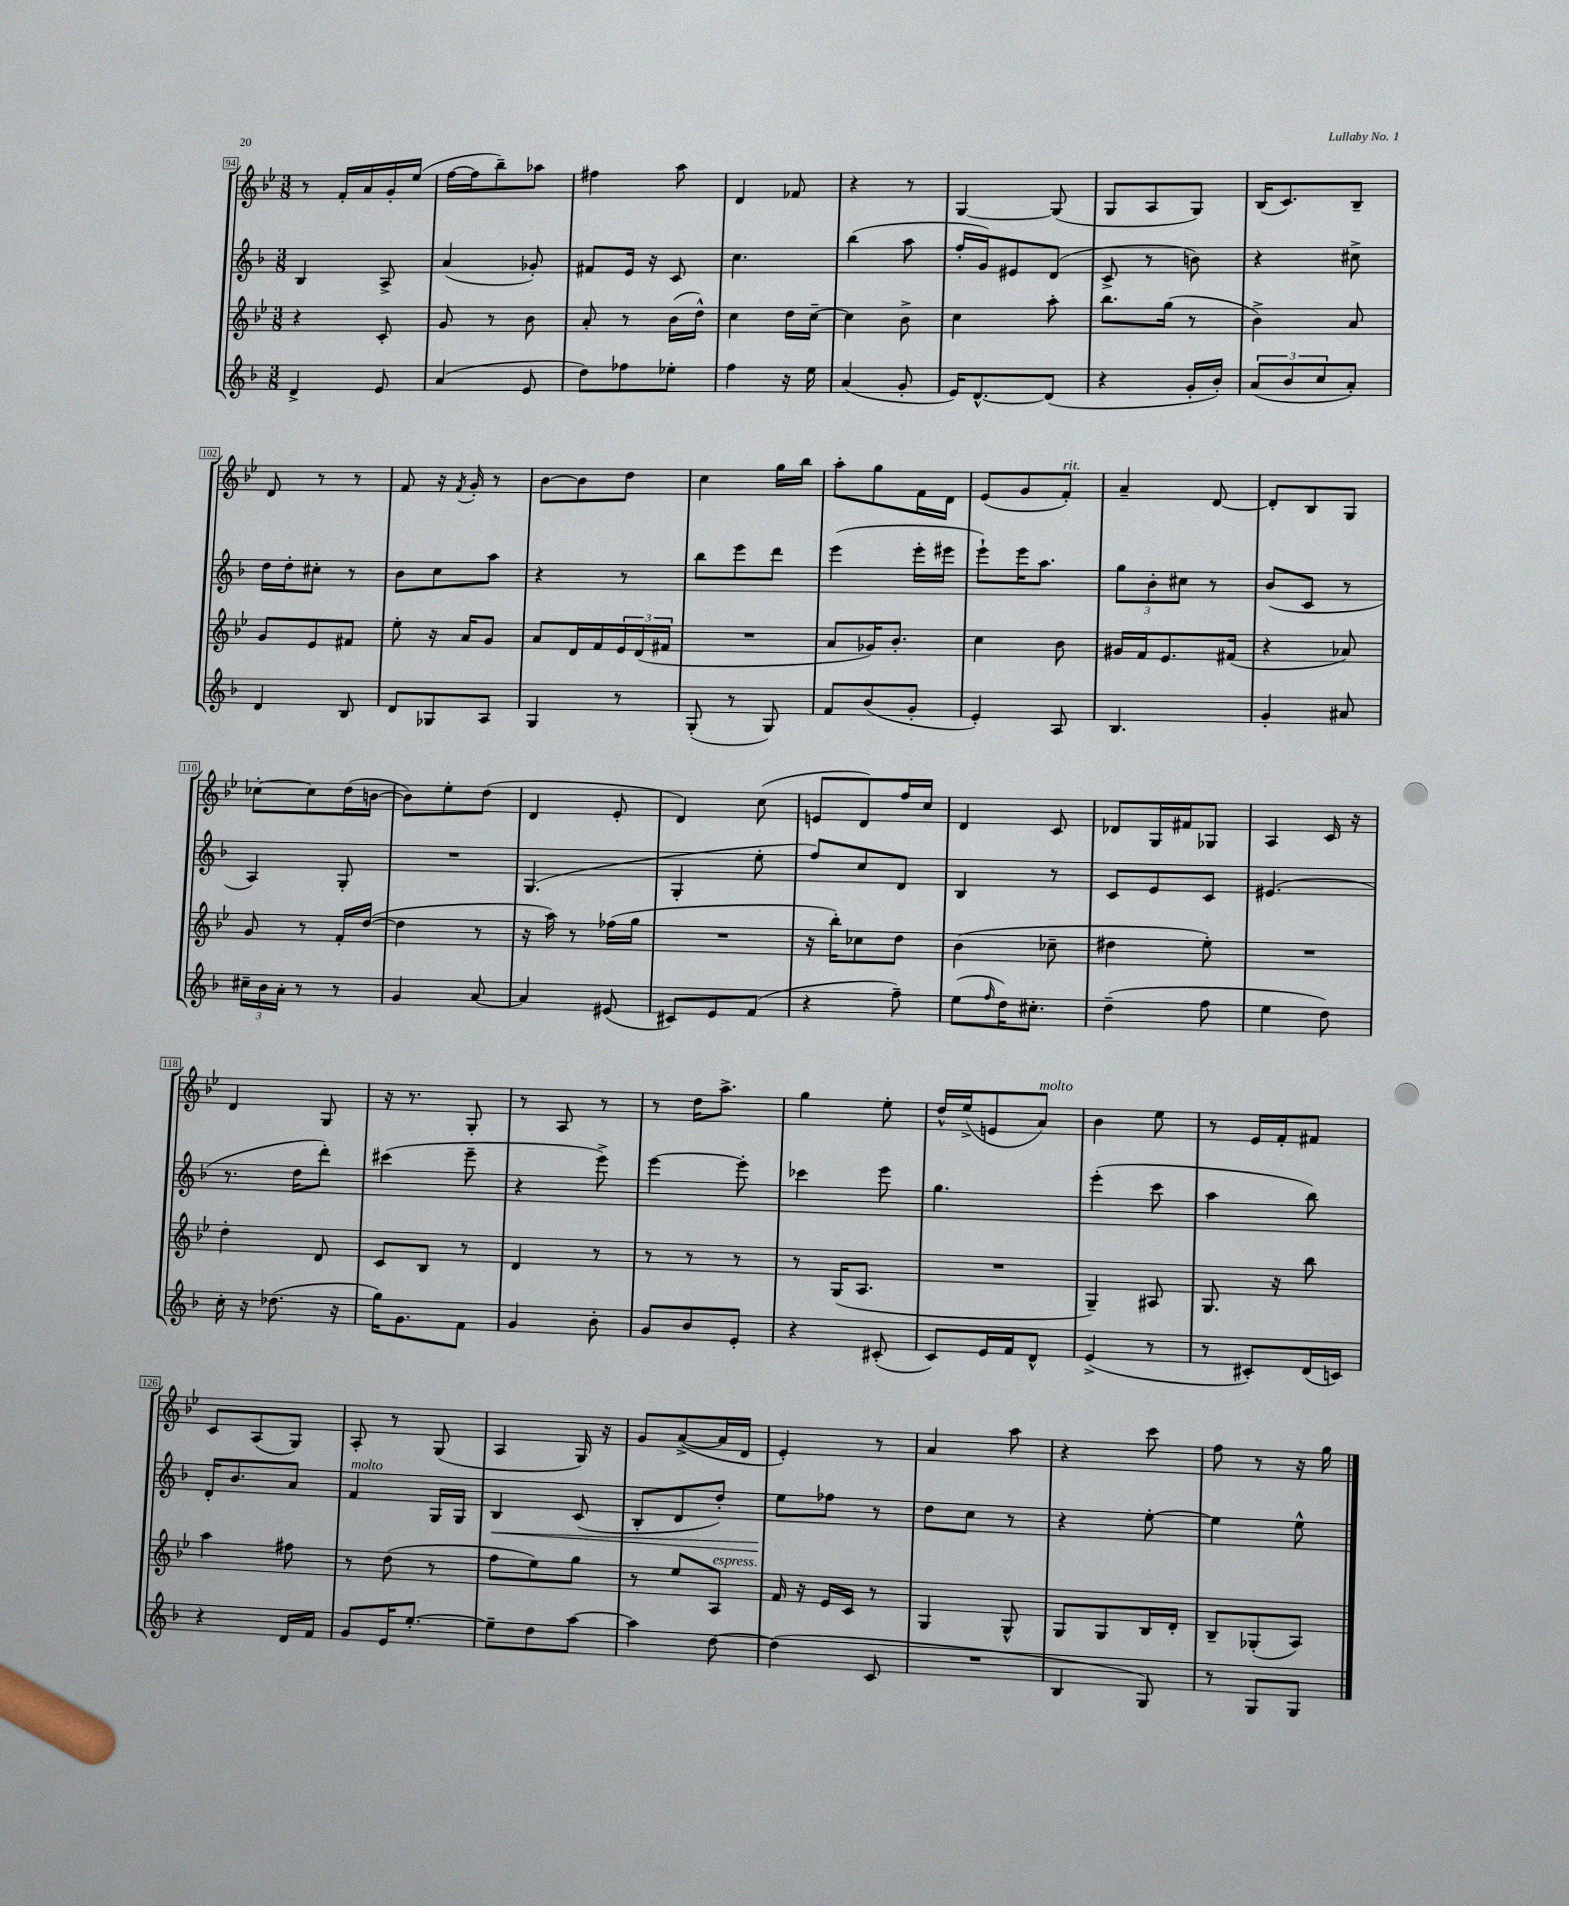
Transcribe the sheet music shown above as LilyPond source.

<<
\new StaffGroup <<
\new Staff = "s0" {
    \clef treble \key bes \major \numericTimeSignature \time 3/8
    r8 f'16-. a'16 g'16-. ees''16( |
    f''16~ f''16 bes''8--) aes''8 |
    fis''4 a''8 |
    d'4 fes'8 |
    r4 r8 |
    g4~ g8( |
    g8 a8 g8) |
    bes16( c'8.) bes8-- |
    d'8 r8 r8 |
    f'8 r16 \acciaccatura { f'8 } g'16-. r8 |
    bes'8~ bes'8 d''8 |
    c''4 g''16 bes''16 |
    a''8-. g''8 f'16 d'16 |
    ees'8( g'8 f'8-.^\markup { \italic "rit." }) |
    a'4-- d'8~ |
    d'8-. bes8 g8 |
    ces''8~-. ces''8 d''16( b'16~ |
    b'8) ees''8-. d''8( |
    d'4 ees'8-. |
    d'4) c''8( |
    e'8 d'8) f''16 c''16 |
    d'4 c'8 |
    des'8 g16 fis'16 ges8 |
    a4 c'16 r16 |
    d'4 g8 |
    r16 r8. g8-. |
    r8 a8 r8 |
    r8 d''16 a''8.-> |
    g''4 ees''8-. |
    d''16-^ ees''16->( e'8 a'8^\markup { \italic "molto" }) |
    bes'4 ees''8 |
    r8 ees'16 f'16-. fis'8 |
    c'8 a8( g8) |
    a8-. r8 g8( |
    a4 g16) r16 |
    g'8 a'8~->( a'16 d'16 |
    ees'4-.) r8 |
    a'4 a''8 |
    r4 c'''8 |
    f''8 r8 r16 g''16 \bar "|." |
}
\new Staff = "s1" {
    \clef treble \key f \major \numericTimeSignature \time 3/8
    bes4 a8-> |
    a'4( ges'8-.) |
    fis'8 e'16 r16 c'8 |
    c''4. |
    bes''4( a''8 |
    f''16-. g'16) eis'8 d'8( |
    c'8-> r8 b'8) |
    r4 cis''8-> |
    d''16 d''16-. cis''8-. r8 |
    bes'8 c''8 a''8 |
    r4 r8 |
    bes''8 e'''8 d'''8 |
    e'''4( e'''16-. eis'''16 |
    e'''8-!) e'''16 a''8. |
    \tuplet 3/2 { g''8 bes'8-. cis''8 } r8 |
    bes'8( c'8 r8 |
    a4) g8-. |
    R4. |
    g4.( |
    g4-. e''8-. |
    f''8) c''8 d'8 |
    bes4 r8 |
    c'8 e'8 c'8 |
    eis'4.( |
    r8. d''16 d'''8-.) |
    cis'''4( e'''8-- |
    r4 e'''8->) |
    e'''4~ e'''8-. |
    ces'''4 e'''8 |
    g''4. |
    e'''4-.( c'''8 |
    a''4 bes''8) |
    d'16-. bes'8. a'8 |
    f'4^\markup { \italic "molto" } g16 g16 |
    bes4\< c'8( |
    bes8-. d'8 d''8-.) |
    e''8\! fes''8 r8 |
    d''8 c''8 r8 |
    r4 e''8~-. |
    e''4 e''8-^ \bar "|." |
}
\new Staff = "s2" {
    \clef treble \key bes \major \numericTimeSignature \time 3/8
    r4 c'8-. |
    g'8 r8 bes'8 |
    a'8-. r8 bes'16( d''16-^) |
    c''4 d''16 c''16~-- |
    c''4 bes'8-> |
    c''4 a''8-. |
    bes''8. g''16( r8 |
    bes'4->) a'8 |
    g'8 ees'8 fis'8 |
    ees''8-. r16 a'16 g'8 |
    a'8 d'16 f'16 \tuplet 3/2 { ees'16 d'16( fis'16 } |
    R4. |
    a'8 ges'16) bes'8.-. |
    c''4 bes'8 |
    gis'16 f'16 ees'8. fis'16( |
    r4 aes'8) |
    g'8 r8 f'16-. d''16~( |
    d''4 r8 |
    r16 a''16) r8 fes''16( g''16 |
    R4. |
    r16 bes''16-.) ces''8 d''8 |
    bes'4( ces''8-- |
    dis''4 ees''8-.) |
    R4. |
    d''4-. d'8 |
    c'8 bes8 r8 |
    d'4 r8 |
    r8 r8 r8 |
    r8 g16( a8. |
    R4. |
    g4--) ais8 |
    g8. r16 bes''8 |
    a''4 fis''8 |
    r8 d''8( r8 |
    f''8 ees''8) g''8 |
    r8 ees''8 a8^\markup { \italic "espress." } |
    f'16 r16 ees'16 c'16 r8 |
    g4 g8-^ |
    g8 g8 bes16 d'16-. |
    bes8-- ges8-.( a8) \bar "|." |
}
\new Staff = "s3" {
    \clef treble \key f \major \numericTimeSignature \time 3/8
    d'4-> e'8 |
    a'4( e'8 |
    d''8) fes''8 ees''8-. |
    f''4 r16 e''16 |
    a'4( g'8-. |
    e'16) d'8.~-^ d'8( |
    r4 g'16-. bes'16-.) |
    \tuplet 3/2 { a'8( bes'8 c''8 } a'8-.) |
    d'4 bes8 |
    d'8 ges8 a8 |
    g4 r8 |
    g8-.( r8 g8) |
    f'8 bes'8( g'8-. |
    e'4-.) a8 |
    bes4. |
    g'4-. ais'8 |
    \tuplet 3/2 { cis''16-- bes'16 a'16-. } r8 r8 |
    g'4 a'8~ |
    a'4 eis'8( |
    cis'8) e'8 f'8( |
    r4 f''8--) |
    e''8( \grace { f''16 } d''16) cis''8.-. |
    d''4--( f''8 |
    e''4 d''8) |
    c''16-. r16 des''8.( r16 |
    g''16) g'8. f'8 |
    g'4 bes'8-. |
    g'8 bes'8 e'8-. |
    r4 cis'8-.( |
    c'8) e'16 f'16 d'8-^ |
    e'4->( r8 |
    r8 cis'8-.) d'16( c'16) |
    r4 d'16 f'16 |
    g'8 e'16 e''8.~-. |
    e''8-- d''8 a''8~ |
    a''4 d''8~ |
    d''4( c'8 |
    R4. |
    bes4 g8) |
    r8 g8 g8 \bar "|." |
}
>>
>>
\layout { \context { \Score currentBarNumber = #94 \override BarNumber.stencil = #(make-stencil-boxer 0.1 0.3 ly:text-interface::print) } }
